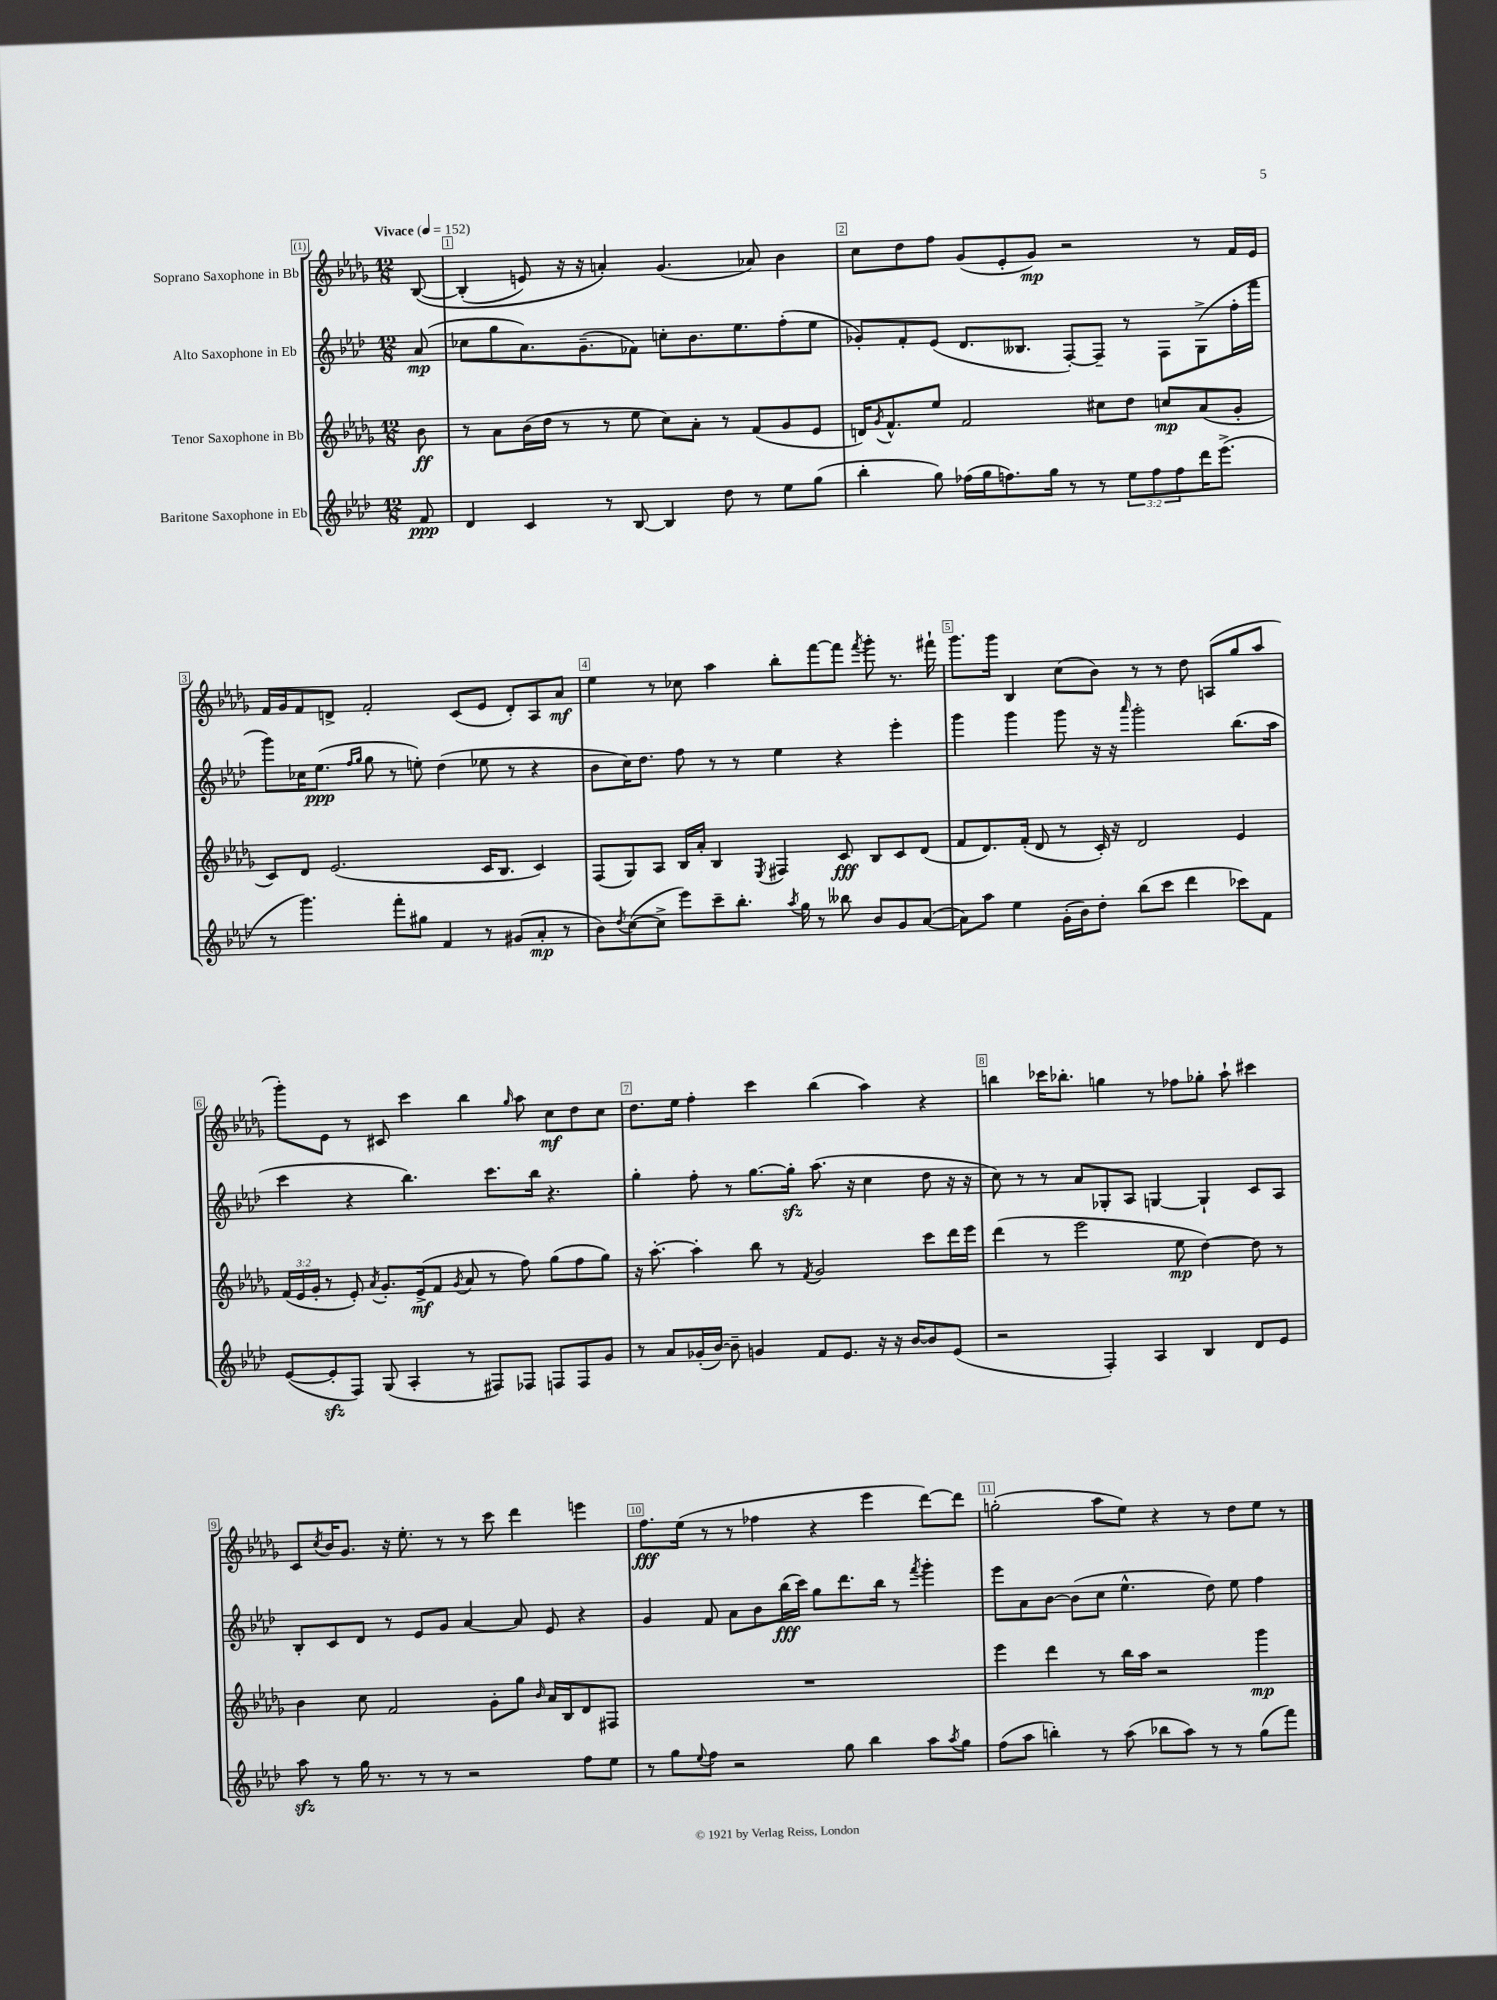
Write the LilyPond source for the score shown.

<<
\new StaffGroup <<
\new Staff = "s0" \with { instrumentName = "Soprano Saxophone in Bb" } {
    \clef treble \key des \major \numericTimeSignature \time 12/8 \partial 8 \tempo "Vivace" 4 = 152
    bes8~\( |
    bes4-.( e'8) r16 r16 a'4-.\) ges'4.( aes'8) bes'4 |
    c''8 des''8 f''8 ges'8( ees'8-. ges'8\mp) r2 r8 f'16 ees'16 |
    f'16 ges'16 f'8 d'8-> f'2-. c'8( ees'8 d'8-.) aes8 aes'8\mf |
    ees''4 r8 ces''8 aes''4 bes''8-. f'''8~ f'''8 \acciaccatura { f'''8 } ges'''8-. r8. fis'''16-! |
    ges'''8. ges'''16 bes4 c''8( bes'8) r8 r8 des''8 a8( ges''8 aes''8 |
    ges'''8-.) ees'8 r8 cis'8 c'''4 bes''4 \grace { ges''16 } aes''8 c''8\mf des''8 c''8 |
    des''8. ees''16 f''4-. c'''4 bes''4( aes''4) r4 |
    b''4 ces'''16 bes''8.-. g''4 r8 fes''8 ges''8-. aes''8-! cis'''4 |
    c'8 \acciaccatura { c''8 } bes'16 ges'8. r16 ees''8.-. r8 r8 c'''8 des'''4 e'''4 |
    f''8.\fff ees''16( r8 r8 fes''4 r4 ees'''4 des'''8~) des'''8 |
    g''2-.( aes''8 ees''8) r4 r8 des''8 ees''8 r8 \bar "|." |
}
\new Staff = "s1" \with { instrumentName = "Alto Saxophone in Eb" } {
    \clef treble \key aes \major \numericTimeSignature \time 12/8 \partial 8
    aes'8\mp( |
    ces''8 g''8 aes'8.) g'8.--( fes'8) c''8-. bes'8. ees''8. f''8-.( ees''8 |
    ges'8-.) f'8-. ees'8( des'8. beses8. f8~-.) f8-- r8 f8 g8->( f''16-. f'''16 |
    g'''8) ces''16 ees''8.\ppp( \grace { f''16 g''16 } g''8 r8 e''8-.) des''4( ees''8 r8 r4 |
    bes'8 c''16) des''8. f''8 r8 r8 ees''4 r4 ees'''4-. |
    g'''4 g'''4 g'''8 r16 r16 \grace { aes'''16 } g'''2-. bes''8.( aes''16 |
    c'''4 r4 bes''4.) c'''8. bes''16 r4. |
    g''4-. f''8-. r8 g''8.~ g''16-.\sfz aes''8.( r16 c''4 des''8 r16 r16 |
    c''8) r8 r8 aes'8 ges8-. aes8 g4~ g4-! c'8 aes8 |
    bes8-. c'8 des'8 r8 ees'8 g'8 aes'4~ aes'8 ees'8 r4 |
    g'4 f'8 aes'8 bes'8 bes''16\fff( c'''16) g''8 des'''8. bes''16 r8 \acciaccatura { f'''8 } g'''4-. |
    ees'''8 aes'8 bes'8~ bes'8( c''8 ees''4.-^ des''8) ees''8 f''4 \bar "|." |
}
\new Staff = "s2" \with { instrumentName = "Tenor Saxophone in Bb" } {
    \clef treble \key des \major \numericTimeSignature \time 12/8 \override Staff.TupletNumber.text = #tuplet-number::calc-fraction-text \partial 8
    bes'8\ff |
    r8 aes'8 bes'16( des''16 r8 r8 ees''8 c''8) aes'8-. r8 f'8( ges'8 ees'8 |
    d'16) \acciaccatura { ges'8 } f'8.-^ ees''8 f'2 cis''8 des''8 c''8\mp aes'8( ges'8-. |
    c'8) des'8 ees'2.( c'16 bes8. c'4) |
    f8( ges8) aes8 bes16 aes'16-. bes4 \acciaccatura { ees8 } fis4 c'8\fff bes8 c'8 des'8( |
    f'8 des'8.) f'16-.( des'8 r8 c'16-.) r16 des'2 ees'4 |
    \tuplet 3/2 { f'16( ees'16 ges'16-. } r8 ees'8-.) \acciaccatura { aes'8 } ges'8.-. ees'16->\mf( f'8 \acciaccatura { ges'8 } aes'8 r8 f''8) ges''8( f''8 ges''8) |
    r16 aes''8.~-. aes''4-. bes''8 r8 \acciaccatura { f'8 } ges'2 c'''8 des'''16 ees'''16 |
    des'''4( r8 ees'''2 ees''8\mp des''4~) des''8 r8 |
    bes'4 c''8 f'2 ges'8-. ges''8 \grace { bes'16 } aes'16 bes16 des'8 fis8 |
    R1. |
    ees'''4 des'''4 r8 bes''16 aes''16 r2 ges'''4\mp \bar "|." |
}
\new Staff = "s3" \with { instrumentName = "Baritone Saxophone in Eb" } {
    \clef treble \key aes \major \numericTimeSignature \time 12/8 \override Staff.TupletNumber.text = #tuplet-number::calc-fraction-text \partial 8
    f'8\ppp |
    des'4 c'4 r8 bes8~ bes4 des''8 r8 ees''8 g''8( |
    bes''4-. g''8) fes''16( g''16 f''8.) g''16 r8 r8 \tuplet 3/2 { ees''8 f''8 f''8 } des'''16 ees'''8.->( |
    r8 g'''4.) f'''8-. gis''8 f'4 r8 gis'8( aes'8-.\mp r8 |
    bes'8) \acciaccatura { des''8 } c''8~( c''8-> ees'''8) c'''8-- bes''8.-. \acciaccatura { aes''8 } g''16 r8 beses''8 bes'8 g'8 aes'8~( |
    aes'8) aes''8 ees''4 g'16-.( bes'16) des''8-. bes''8( c'''8 des'''4 ces'''8) f'8 |
    ees'8~( ees'8-.\sfz f8) g8( aes4-. r8 fis8) fes8 f8 f8 g'8 |
    r8 aes'8 ges'16-.( bes'16~) bes'8-- g'4 f'8 ees'8. r16 r16 bes'16~ bes'8 ees'8( |
    r2 f4-.) aes4 bes4 des'8 ees'8 |
    aes''8\sfz r8 g''16 r8. r8 r8 r2 f''8 ees''8 |
    r8 g''8 \appoggiatura { ees''8 } f''8 r2 g''8 bes''4 aes''8 \acciaccatura { aes''8 } g''8 |
    f''8( aes''8 b''4-.) r8 aes''8( bes''8 aes''8) r8 r8 g''8( f'''8) \bar "|." |
}
>>
>>
\layout { \context { \Score \override BarNumber.break-visibility = ##(#f #t #t) barNumberVisibility = #all-bar-numbers-visible \override BarNumber.stencil = #(make-stencil-boxer 0.1 0.3 ly:text-interface::print) } }
